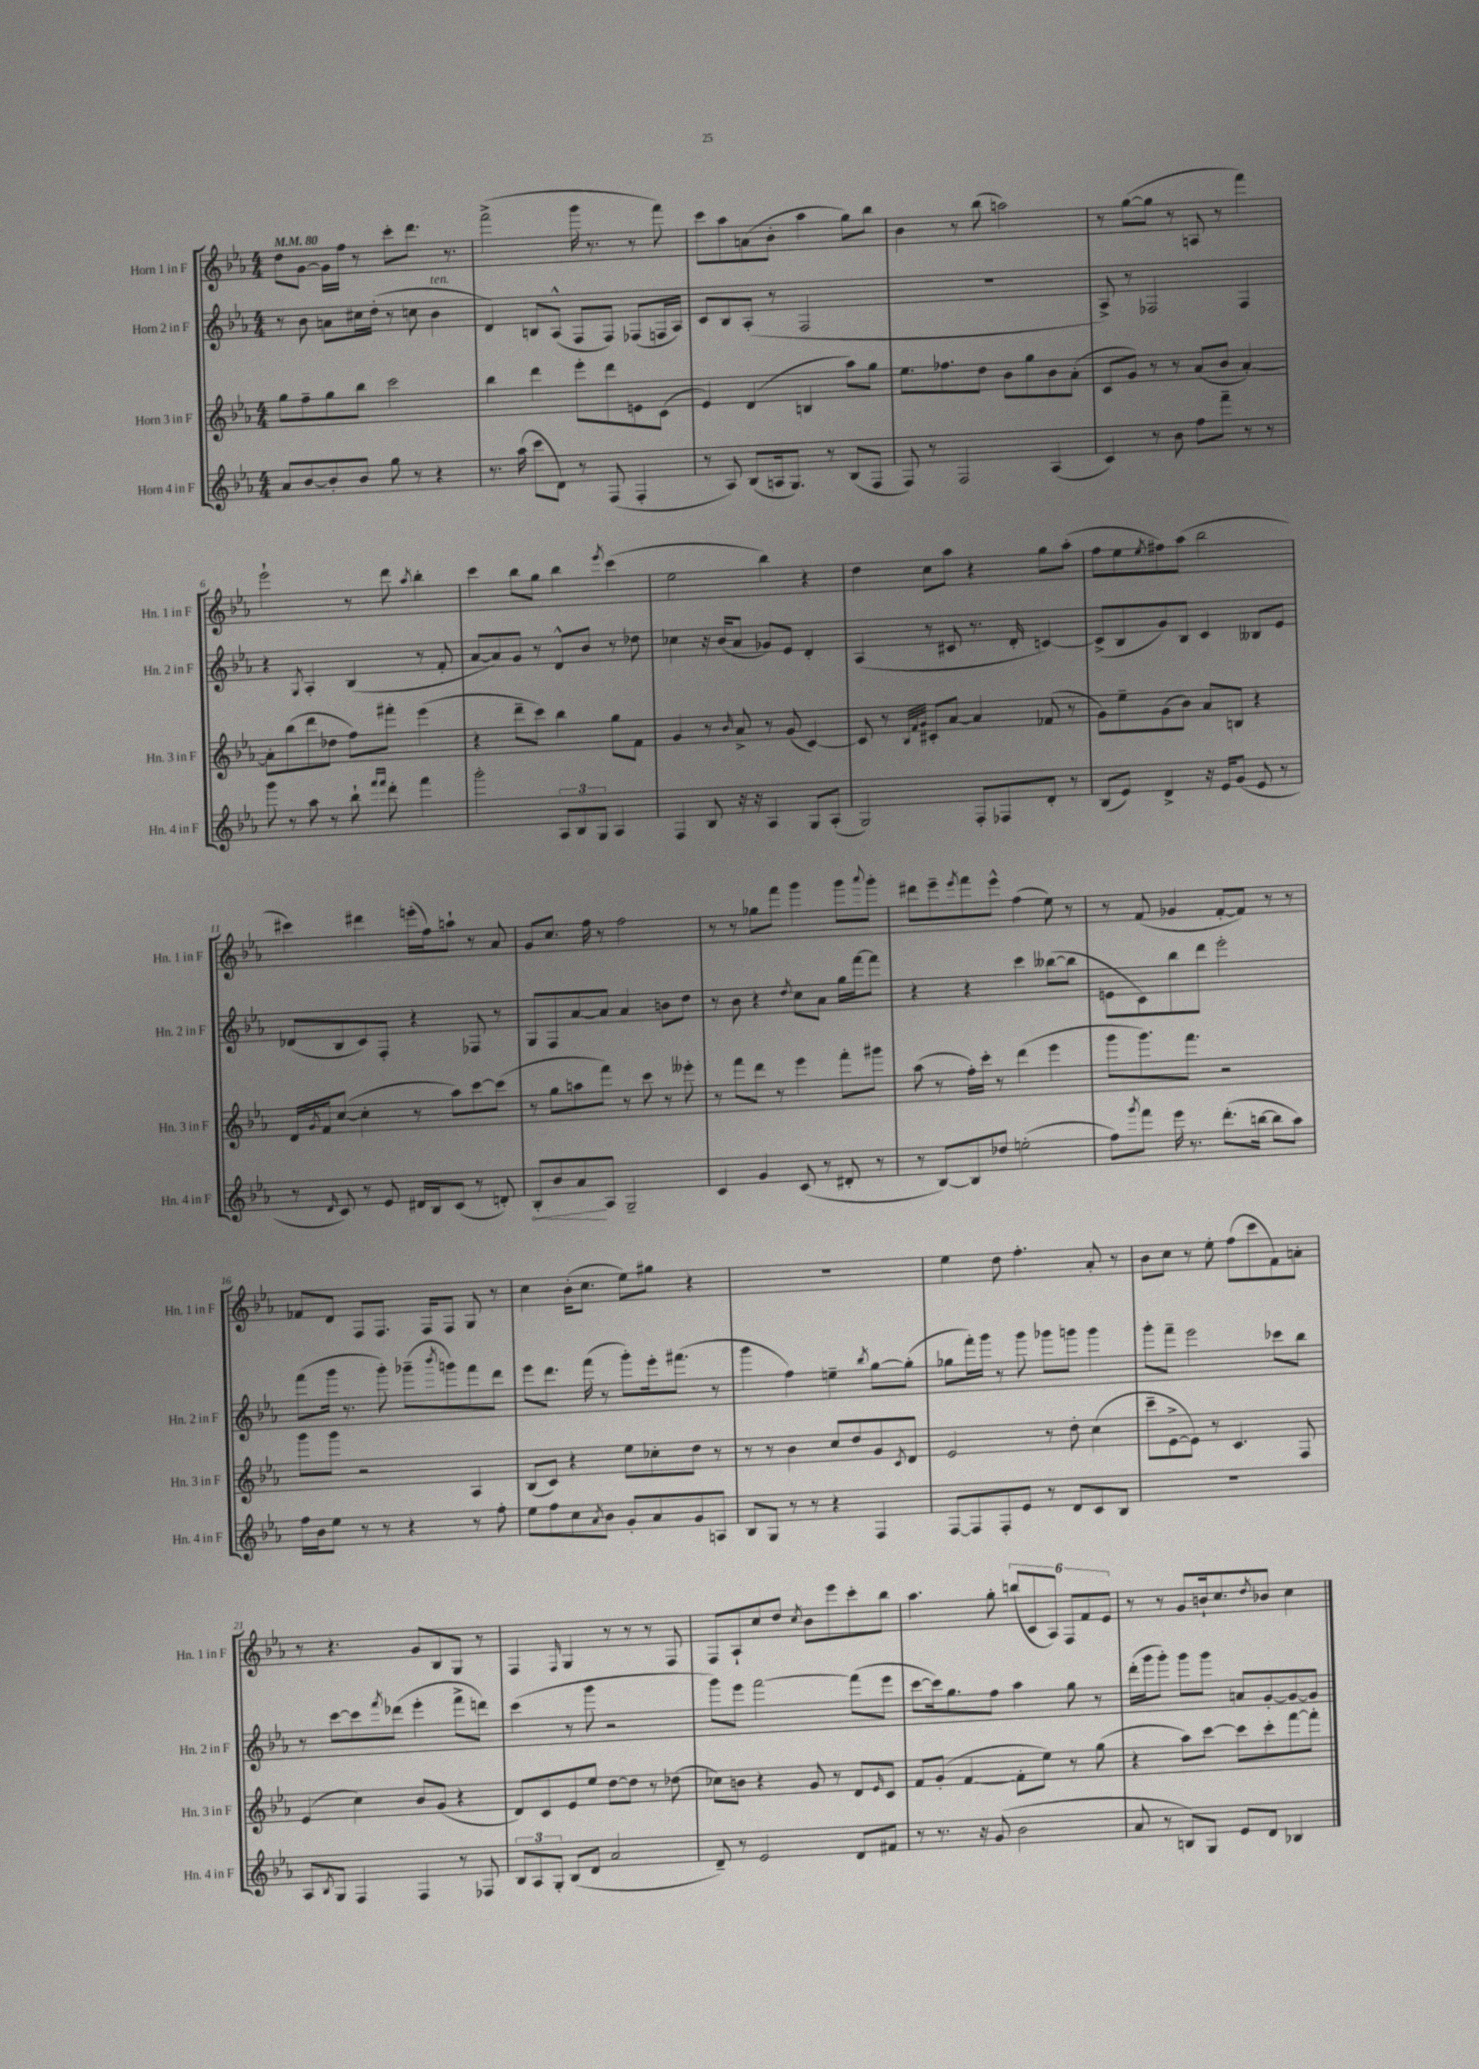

**kern	**kern	**kern	**kern
*staff4	*staff3	*staff2	*staff1
*clefG2	*clefG2	*clefG2	*clefG2
*k[b-e-a-]	*k[b-e-a-]	*k[b-e-a-]	*k[b-e-a-]
*M4/4	*M4/4	*M4/4	*M4/4
*MM80	*MM80	*MM80	*MM80
8a-	8gg	8r	8dd
[8b-	8ff~	8b-	[8g
8b-']	8gg	8a	16g]
.	.	.	16ff
8b-	8bb-	16cc#	8r
.	.	(16dd'	.
8gg	2ccc	8r	8ccc'
8r	.	8cc	8.ddd
4r	.	4b-	.
.	.	.	8.r
=	=	=	=
8.r	4bb-	4d)	(2fff^
(16aa-	.	.	.
8ccc	4ddd	8B	.
8d)	.	(8A-^^	.
8r	8eee-'	8F	16ggg
.	.	.	8.r
(8F	8ddd	8F)	.
4F'	8e	(8F-	8r
.	(8c	16F	8fff)
.	.	16A-)	.
=	=	=	=
8r	4e-)	8c	8ccc
8A-)	.	8B-	8aa-
(8B-	(4d	(8A-'	(8a
16A	.	8r	8b-'
8.G)	.	.	.
.	4B	2F	4aa-
8r	.	.	.
(8B-	8aa-)	.	8gg)
8F	8gg	.	8bb-
=	=	=	=
8F)	8.ee-	1r	4b-
8r	.	.	.
.	8.ff-	.	.
2F	.	.	8r
.	8dd	.	(8bb-
.	8b-	.	2aa)
.	8gg	.	.
(4A-	8b-	.	.
.	(8a-'	.	.
=	=	=	=
4c)	8c	8A-^)	8r
.	8g)	8r	([8gg
8r	8r	2F-	8gg]
8b-	8r	.	8r
8ff	(8a-	.	8A
8fff~	8b-	.	8r
8r	[4a-')	4F-	4fff)
8r	.	.	.
=	=	=	=
8ggg	8a-']	4r	2eee-`
8r	(8bb-	.	.
.	.	8qG	.
8aa-	8ddd	4A-'	.
8r	8dd-	.	.
8bb-`	8ff)	(4B-	8r
16qqfff	.	.	.
16qqfff	.	.	.
8ddd'	8fff#'	.	8ddd
.	.	.	8qaa-
4fff	(4eee-	8r	4bb-'
.	.	8f'	.
=	=	=	=
2ggg'	4r	[8a-	4ccc
.	.	8a-])	.
.	8ddd~	8g	8bb-
.	8ccc)	8r	8gg
12A-	4bb-	8d^^	4bb-
12B-	.	.	.
.	.	8b-	.
12G	.	.	.
.	.	.	8qeee-
4A-	8gg	8r	(4ccc
.	8f	8dd-	.
=	=	=	=
4F	4g	4cc-	2ee-
8B-	8r	16r	.
.	.	(16b-	.
.	16qqb-	.	.
16r	8a-^	8a-	.
16r	.	.	.
4A-	8r	8g-)	4bb-)
.	(8g	8e-	.
8G	[4c)	4d'	4r
(8A-'	.	.	.
=	=	=	=
2G)	8c]	(4A-	4dd
.	8r	.	.
.	32qqB-	.	.
.	32qqf	.	.
.	32qqg	.	.
.	8c#'	8r	8cc
.	[8a-	8c#	8aa-
8F'	4a-]	8.r	4r
8F-	.	.	.
.	.	16d'	.
8d'	(8f-	[4c)	8gg
8r	8r	.	(8aa-'
=	=	=	=
(8B-	8g)	(8c^]	8ff
8e-)	8ee-~	8B-	8ee-
.	.	.	8qee-
4d^	(8g	8g)	8ff#)
.	8b-)	8B-	(8aa-
16r	8a-	4c	2bb-
16e-	.	.	.
(8g	8B	.	.
8e-	4r	8B--	.
8r	.	8e-	.
=	=	=	=
8r	16d	(8d-	4ccc#)
.	8qg	.	.
.	16f	.	.
16qqd	.	.	.
8c)	([8cc	8B-	.
8r	4cc']	8c)	4ddd#
8e-	.	8F'	.
16d#	8r	4r	(16eee'
16B-	.	.	16ff)
(8c	8aa-)	.	8aa`
8r	[8ccc	8F-	8r
8d')	(8ccc]	8r	8a-
=	=	=	=
8B-'	8r	8G	8g
8b-	8gg	8F	8.cc
8a-	8aa	[8a-	.
.	.	.	16ff
8A-	8fff)	8a-]	8r
2G~	8r	4a-	2ff
.	8ccc	.	.
.	8r	8b	.
.	8eee--'	8dd	.
=	=	=	=
4c	8r	8r	8r
.	8fff	8b-	8r
4g	8ddd	4r	8gg-
.	8r	.	8fff
.	.	8qdd	.
(8c	4eee-	8cc	4ggg
8r	.	8a-	.
8d#'	8fff'	16gg	8ggg
.	.	[16fff	.
.	.	.	8qqaaa-
8r	8ggg#	8fff]	8ggg'
=	=	=	=
8r	(8aa-	4r	8ddd#
[8B-)	8r	.	8eee-~
.	.	.	8qeee-
8B-]	16ff')	4r	8fff
.	16ccc'	.	.
8dd-	8r	.	8eee-^^
(2ee'	(4ddd	4ccc	(4ff
.	4eee-	([8bb--	8ee-)
.	.	8bb--]	8r
=	=	=	=
8ff)	8ggg	8e	8r
8qggg	.	.	.
8fff	8.ggg)	8c)	(8f
16eee-	.	8bb-	4g-
8.r	8.fff	.	.
.	.	8ddd	.
(8.ddd'	2r	2eee-'	[8f'
.	.	.	8f])
[16bb	.	.	.
8bb]	.	.	8r
8aa-)	.	.	8r
=	=	=	=
16ff	8ggg	(8fff	8f-
16b-	.	.	.
8ee-	8ggg	16ggg	8d
.	.	8.r	.
8r	2r	.	8F
8r	.	8ggg')	8.F
4r	.	(8ggg-~	.
.	.	.	16F
.	.	8qbbb-	.
.	.	8ggg)	8F
8r	4A-	8fff	8G
8ff'	.	8ddd	8r
=	=	=	=
8ee-	(8B-	8eee-	4cc
8ff	8c)	8.ddd	.
8cc	4r	.	(16b-'
.	.	(16fff	8.cc
8qa-	.	.	.
8b-	.	8r	.
8g'	8ee-	8ggg')	8ee-)
8a-	8cc-'	16eee-'	8gg#
.	.	(8.fff#	.
8g	8dd	.	4r
8A	8r	8r	.
=	=	=	=
8B-	8r	4ggg	1r
8G	8r	.	.
8r	4b-	4ff)	.
8r	.	.	.
4r	8cc	4ee~	.
.	8dd	.	.
.	.	8qbb-	.
4F	8g	[8gg	.
.	8qc	.	.
.	8d	(8gg']	.
=	=	=	=
[8F	2e-	8gg-	4ee-
8F]	.	16fff')	.
.	.	16ggg	.
8F'	.	8r	8dd
8e-	.	8ggg	4.ff'
8r	8r	8ggg-	.
8d	8dd'	8ggg	.
8c	(4cc	4ggg	8a-'
8B-	.	.	8r
=	=	=	=
1r	8ccc~	8ggg'	8b-
.	[8e-^	8fff~	8cc
.	8e-])	2eee-	8r
.	8r	.	8ee-'
.	4.c	.	(8ff
.	.	.	8ccc
.	.	8ccc-	8f)
.	8F	8bb-	8a'
=	=	=	=
8A-	(4e-	8r	8r
8qB-	.	.	.
8G	.	[8ccc	4.r
4F	4cc)	8ccc]	.
.	.	8qfff	.
.	.	(8ddd-	.
4F	8b-	4eee-'	8g
.	(8g	.	8B-
8r	4r	8fff^	8G
8F-	.	8ddd)	8r
=	=	=	=
12B-	8d)	(4ccc	4F
12A-	.	.	.
.	8c	.	.
12G'	.	.	.
.	.	.	16qqF
(8B-	8e-	8r	4G
8d	8ee-	8ggg	.
2a-	[8dd	2r	8r
.	8dd]	.	8r
.	8r	.	8r
.	(8dd-	.	8F
=	=	=	=
8d~)	8cc-)	8ggg)	8F
8r	8b	8eee-	8A-`
2e-	4r	[2fff	8cc
.	.	.	8dd
.	.	.	8qcc
.	8g	.	8b-
.	8r	.	8eee-
8d	8d	(8fff]	8ccc'
.	16qqe-	.	.
8f#	8c	8eee-	8bb-
=	=	=	=
8r	8f	[8ccc	4.aa-
8.r	(8g'	16ccc])	.
.	.	8.gg	.
.	[4f	.	.
16r	.	.	.
(8g	.	8ff	8gg'
2b-	8f']	4aa-	(12bb
.	.	.	12c
.	8ee-)	.	.
.	.	.	12A-)
.	8r	8gg	12F
.	.	.	12f
.	(8gg	8r	.
.	.	.	12e-
=	=	=	=
8a-	4r	(16ddd'	8r
.	.	16ggg	.
8r	.	8ggg')	8r
8B)	8aa-)	8ggg	8g
8G	[8ccc	8ggg	16b`
.	.	.	8.cc
8e-	8ccc]	8a	.
.	.	.	8qdd
8d	8ccc'	[8g'	8b-
4B-	[8fff	8g_	4cc
.	8fff']	8g]	.
==	==	==	==
*-	*-	*-	*-
